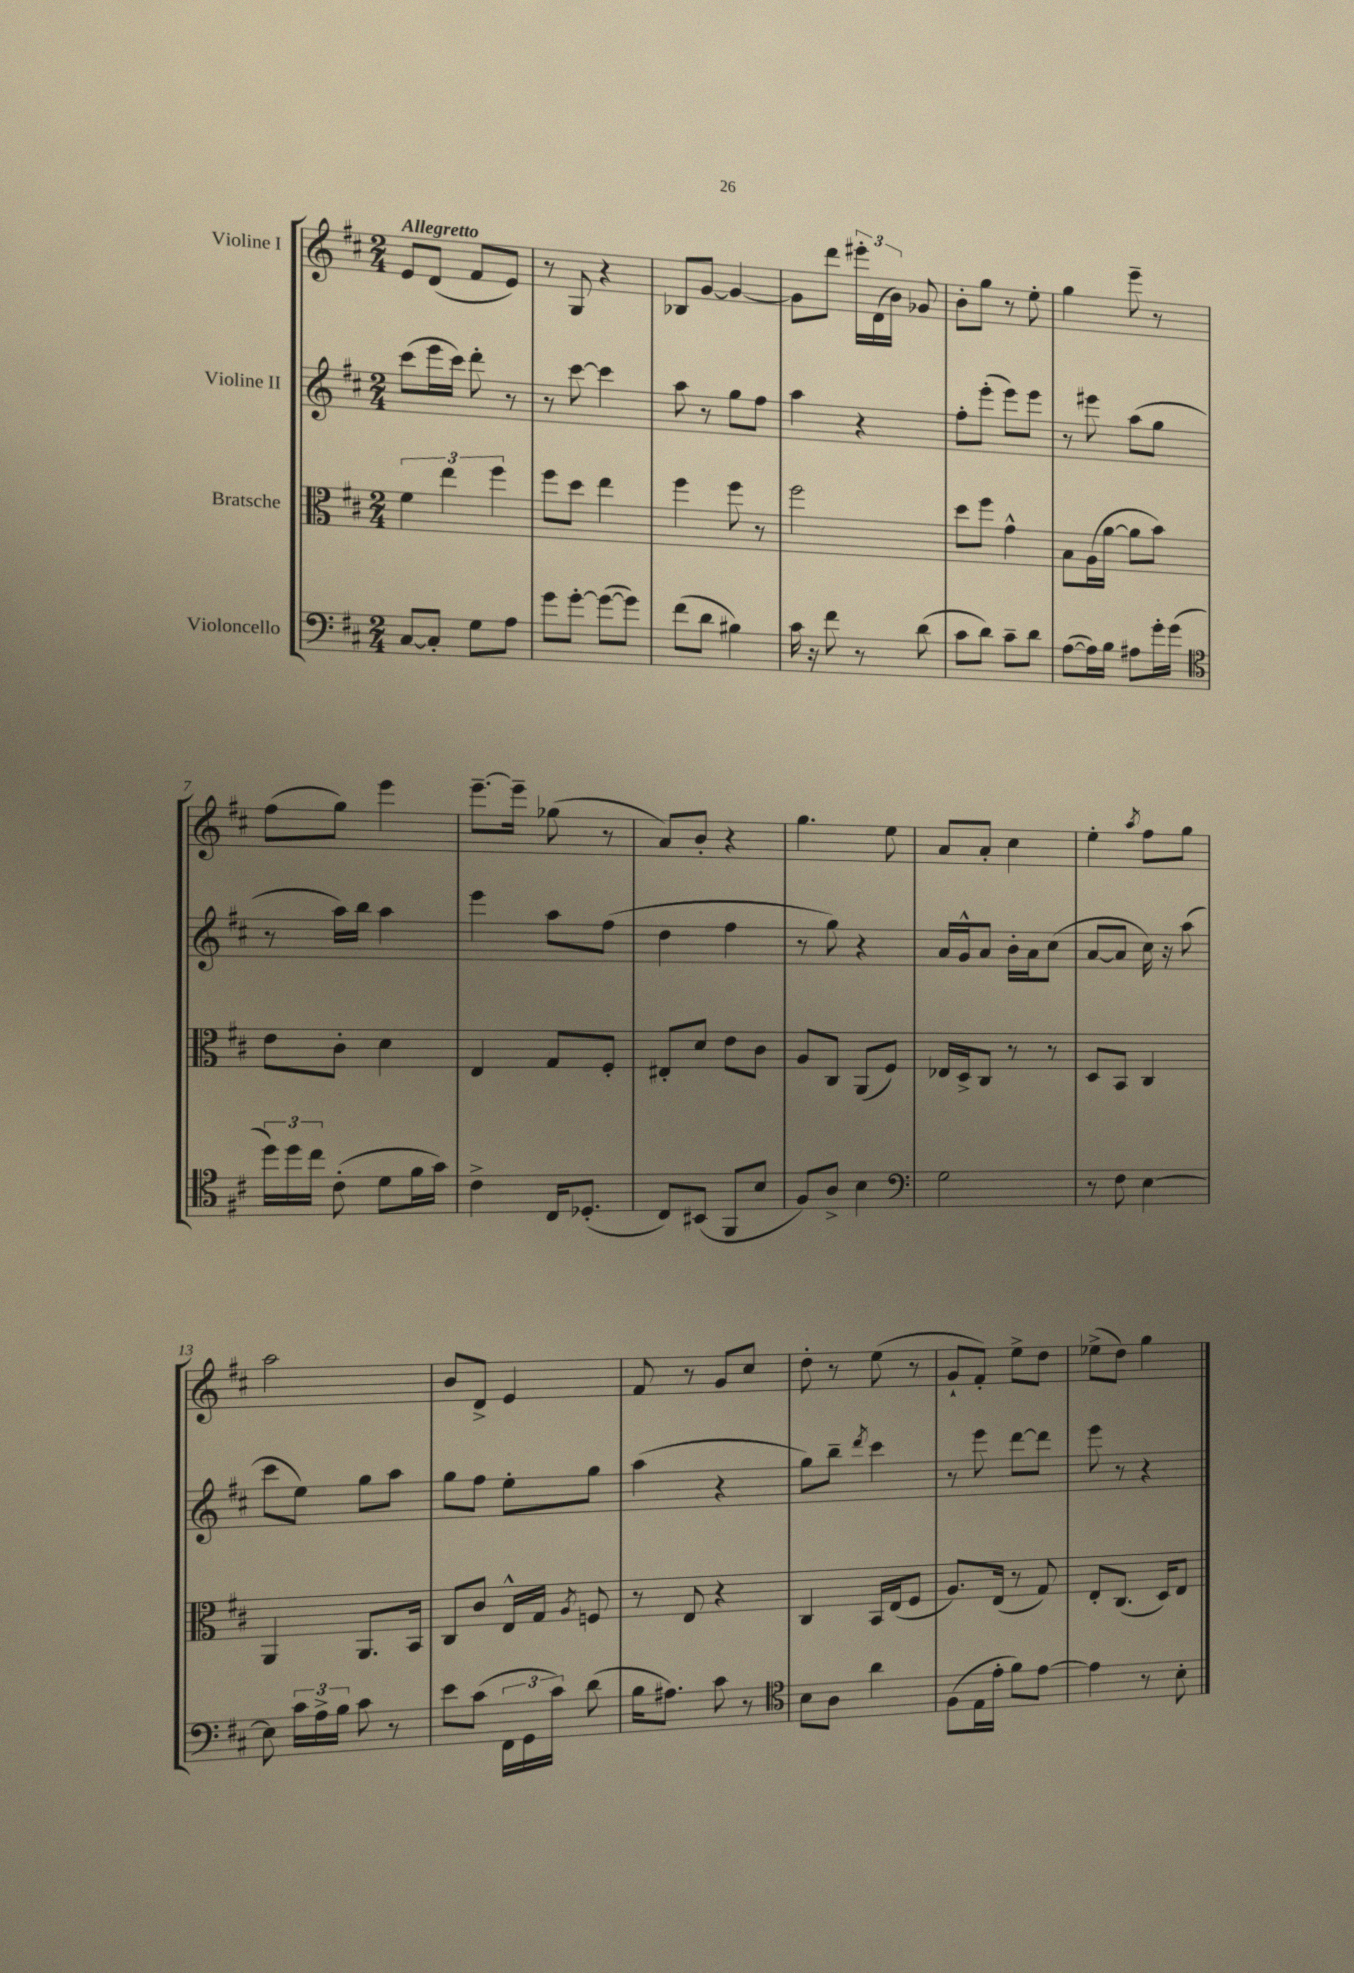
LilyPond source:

<<
\new StaffGroup <<
\new Staff = "s0" \with { instrumentName = "Violine I" } {
    \clef treble \key d \major \numericTimeSignature \time 2/4 \tempo "Allegretto"
    \autoBeamOff e'8[ d'8]( fis'8[ e'8]) |
    r8 g8 r4 |
    bes8[ g'8]~ g'4~ |
    g'8[ d'''8] \tuplet 3/2 { eis'''16[-. d'16( b'16]) } ges'8 |
    b'8[-. g''8] r8 e''8-. |
    g''4 e'''8-- r8 |
    fis''8[( g''8]) e'''4 |
    e'''8.[~-- e'''16]-- ges''8( r8 |
    a'8[) b'8]-. r4 |
    g''4. e''8 |
    a'8[ a'8]-. cis''4 |
    e''4-. \acciaccatura { a''8 } fis''8[ g''8] |
    a''2 |
    b'8[ d'8]-> e'4 |
    fis'8 r8 g'8[ cis''8] |
    d''8-. r8 e''8( r8 |
    g'8[-! fis'8]-.) e''8[-> d''8] |
    ees''8[->( d''8]) g''4 \bar "|." |
}
\new Staff = "s1" \with { instrumentName = "Violine II" } {
    \clef treble \key d \major \numericTimeSignature \time 2/4
    \autoBeamOff cis'''8[( e'''16 cis'''16]) d'''8-. r8 |
    r8 cis'''8~ cis'''4 |
    a''8 r8 g''8[ fis''8] |
    a''4 r4 |
    fis''8[-. e'''8]-.( e'''8[) e'''8] |
    r8 eis'''8 a''8[( g''8] |
    r8 a''16[) b''16] a''4 |
    e'''4 a''8[ fis''8]( |
    d''4 fis''4 |
    r8 g''8) r4 |
    a'16[ g'16-^ a'8] b'16[-. a'16 cis''8]( |
    a'8[~ a'8] cis''16) r16 a''8( |
    cis'''8[ e''8]) g''8[ a''8] |
    g''8[ fis''8] e''8[-. g''8] |
    a''4( r4 |
    g''8[) b''8]-- \acciaccatura { d'''8 } cis'''4 |
    r8 e'''8 d'''8[~ d'''8] |
    e'''8 r8 r4 \bar "|." |
}
\new Staff = "s2" \with { instrumentName = "Bratsche" } {
    \clef alto \key d \major \numericTimeSignature \time 2/4
    \autoBeamOff \tuplet 3/2 { fis'4 e''4 fis''4 } |
    fis''8[ d''8] e''4 |
    fis''4 fis''8 r8 |
    fis''2 |
    d''8[ fis''8] g'4-^ |
    b8[ a16( a'16]~ a'8[ b'8]) |
    e'8[ cis'8]-. d'4 |
    e4 g8[ fis8]-. |
    eis8[-. d'8] e'8[ cis'8] |
    a8[ cis8] a,8[( fis8]) |
    ees16[ d16-> cis8] r8 r8 |
    d8[ b,8] cis4 |
    a,4 a,8.[ b,16] |
    cis8[ cis'8] e16[-^ g16] \acciaccatura { a8 } f8 |
    r8 e8 r4 |
    cis4 b,16[ e16( fis8] |
    a8.[) e16]( r8 g8) |
    e8[-. cis8.]( d16[) e8] \bar "|." |
}
\new Staff = "s3" \with { instrumentName = "Violoncello" } {
    \clef bass \key d \major \numericTimeSignature \time 2/4
    \autoBeamOff cis8[~ cis8]-. g8[ a8] |
    g'8[ g'8]~-. g'8[~( g'8]) |
    fis'8[( d'8] bis4) |
    cis'16 r16 fis'8 r8 d'8( |
    cis'8[ d'8]) cis'8[-- d'8] |
    a8[~( a16) b16] ais8[ g'16-. g'16]( |
    \clef tenor \tuplet 3/2 { d''16[) d''16 cis''16] } cis'8-.( d'8[ fis'16 g'16]) |
    cis'4-> cis16[ des8.]-.( |
    cis8[) bis,8]( fis,8[ b8] |
    fis8[) a8]-> b4 |
    \clef bass g2 |
    r8 fis8 e4~ |
    e8 \tuplet 3/2 { cis'16[ a16-> b16] } cis'8 r8 |
    e'8[ cis'8]( \tuplet 3/2 { fis,16[ g,16 cis'16]) } d'8( |
    b16[ ais8.]) cis'8 r8 |
    \clef tenor b8[ a8] a'4 |
    fis8[( e16 e'16]-. fis'8[) e'8]~ |
    e'4 r8 b8-. \bar "|." |
}
>>
>>
